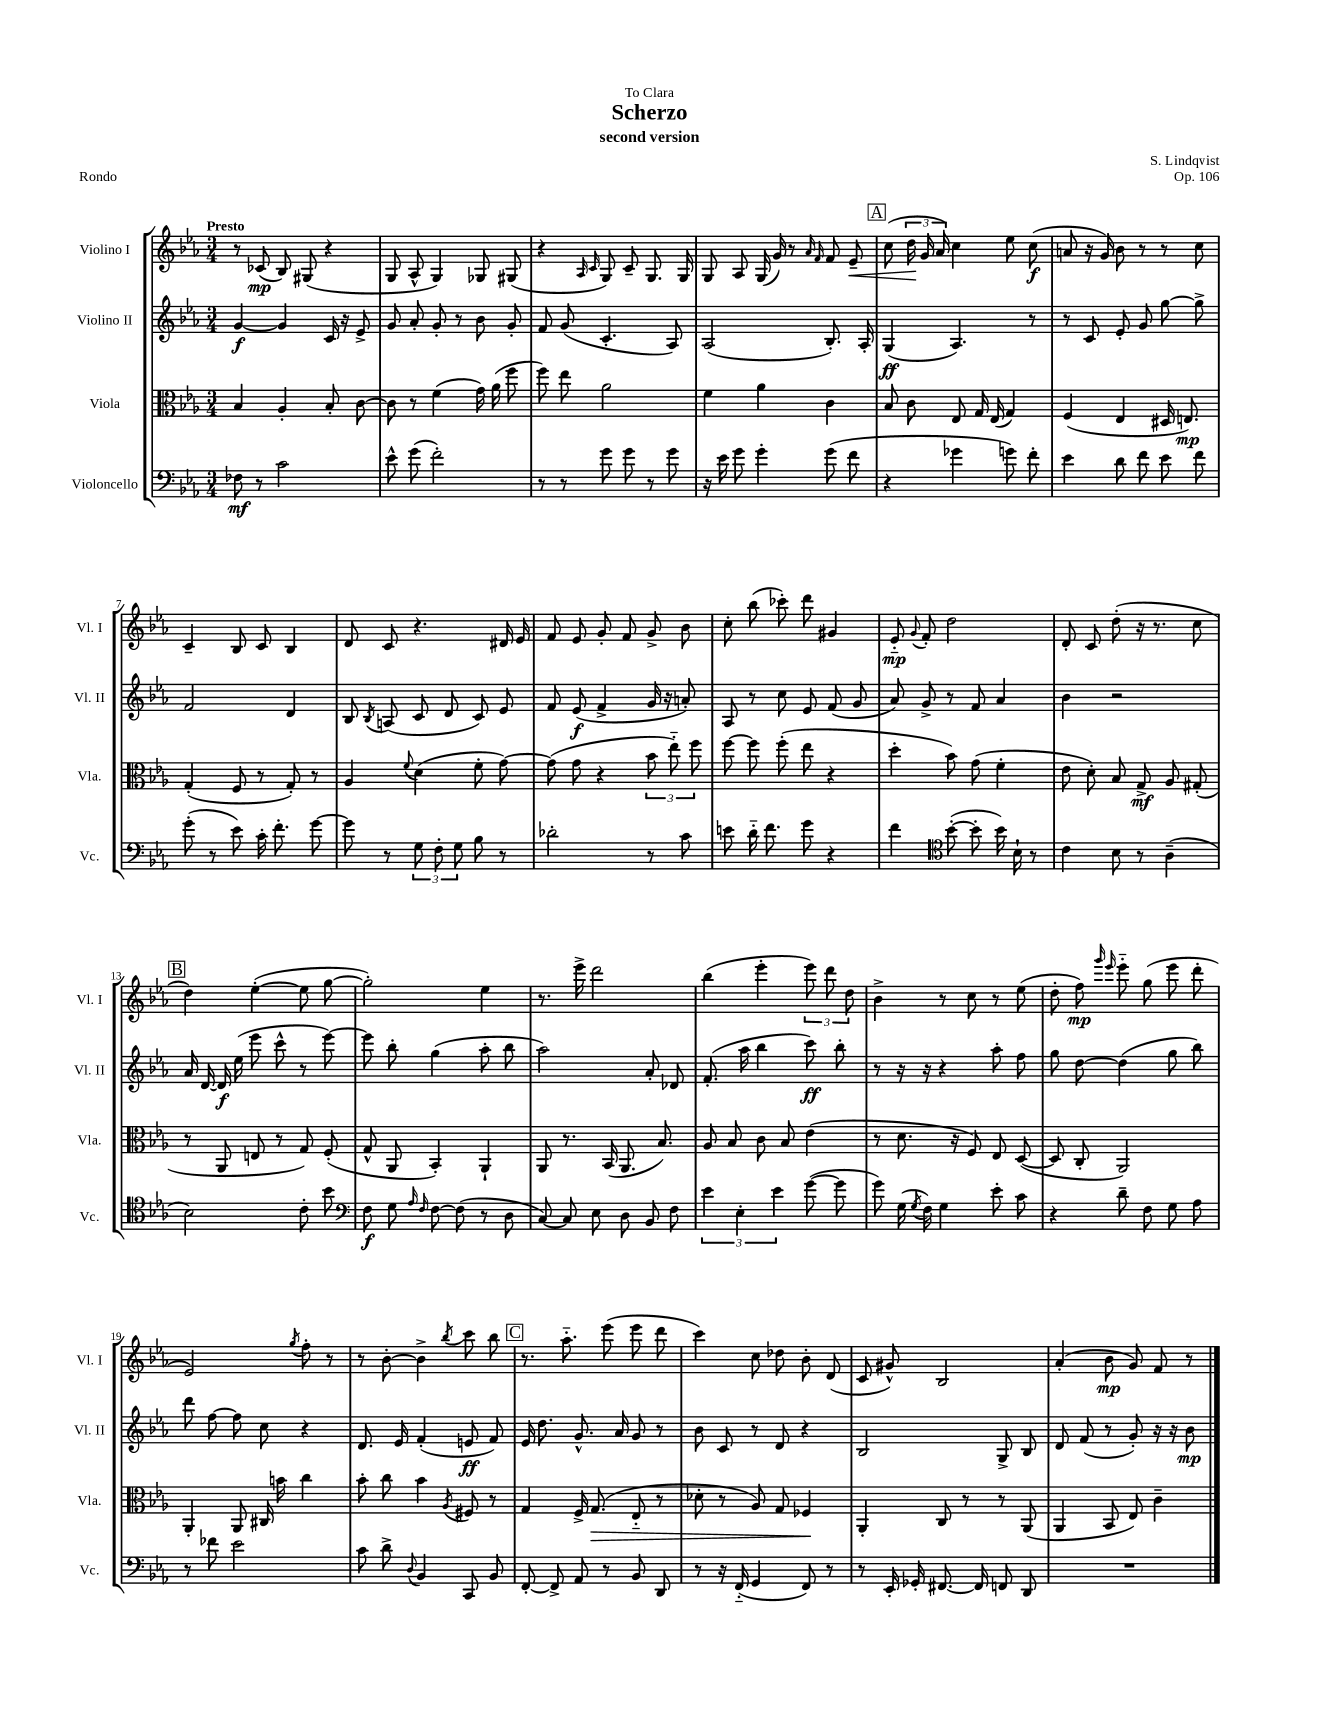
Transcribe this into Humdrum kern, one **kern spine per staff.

**kern	**kern	**kern	**kern
*staff4	*staff3	*staff2	*staff1
*clefF4	*clefC3	*clefG2	*clefG2
*k[b-e-a-]	*k[b-e-a-]	*k[b-e-a-]	*k[b-e-a-]
*M3/4	*M3/4	*M3/4	*M3/4
8F-	4B-	[4g	8r
8r	.	.	(8c-
2c	4A-'	4g]	8B-)
.	.	.	(8G#
.	8B-'	16c	4r
.	.	16r	.
.	[8c	8e-^	.
=	=	=	=
8e-^^	8c]	8g	8G
(8g	8r	8a-'	8A-^^
2f')	(4f	8g'	4G)
.	.	8r	.
.	16g)	8b-	8G-
.	(16a-	.	.
.	8ff	8g'	(8G#
=	=	=	=
8r	8ff)	8f	4r
8r	8ee-	(8g	.
.	.	.	16qqA-
.	.	.	16qqc
8g	2a-	4.c'	8G)
8g	.	.	8c~
8r	.	.	8.G
8g	.	8A-)	.
.	.	.	16G
=	=	=	=
16r	4f	(2A-	8G
16e-	.	.	.
8g	.	.	8A-
4g'	4a-	.	(16G
.	.	.	16g)
.	.	.	8r
.	.	.	16qqa-
.	.	.	16qqf
(8g	4c	8.B-')	8f
8f	.	.	8e-~
.	.	16A-'	.
=	=	=	=
4r	8B-	(4G	(8cc
.	8c	.	24dd
.	.	.	24g
.	.	.	24a-)
4g-	8E-	4.A-)	4cc
.	16G	.	.
.	(16E-	.	.
8g)	4G)	.	8ee-
8f'	.	8r	(8cc
=	=	=	=
4e-	(4F	8r	8a
.	.	8c	16r
.	.	.	16g)
8d	4E-	8e-'	8b-
8f	.	8g	8r
8e-	16D#	[8gg	8r
.	8.E)	.	.
8f	.	8gg^]	8cc
=	=	=	=
(8g'	(4G'	2f	4c~
8r	.	.	.
8e-)	8F	.	8B-
16c'	8r	.	8c
8.f'	.	.	.
.	8G')	4d	4B-
[8g	8r	.	.
=	=	=	=
8g]	4A-	8B-	8d
.	.	8qB-	.
8r	.	(8A	8c
.	8qqf	.	.
12G	(4d	8c	4.r
12F'	.	.	.
.	.	8d	.
12G	.	.	.
8B-	8f'	8c)	.
8r	[8g)	8e-	16d#
.	.	.	16e-
=	=	=	=
2d-'	(8g]	8f	8f
.	8g	(8e-	8e-
.	4r	4f^	8g'
.	.	.	8f
8r	12b-	16g	8g^
.	.	16r	.
.	12ee-'~)	.	.
8c	.	8a')	8b-
.	12ff	.	.
=	=	=	=
8e	[8ff	8A-	8cc'
16d'~	8ff]	8r	(8bb-
8.f	.	.	.
.	(8ff'	8cc	8ccc-')
8g	8ee-	8e-	8ddd
4r	4r	(8f	4g#
.	.	8g	.
=	=	=	=
4f	4dd'	8a-)	8e-'~
.	.	.	8qqg
.	.	8g^	8f'
*clefC4	*	*	*
([8b-'	8b-)	8r	2dd
8b-']	(8g	8f	.
16b-)	4f'	4a-	.
16B-`	.	.	.
8r	.	.	.
=	=	=	=
4c	8e-	4b-	8d'
.	8d')	.	8c
8B-	8B-	2r	(8dd'
8r	8G^	.	16r
.	.	.	8.r
(4A-~	8A-	.	.
.	(8G#'	.	8cc
=	=	=	=
2B-)	8r	16a-	4dd)
.	.	[16d	.
.	8AA-	16d]	.
.	.	(16ee-	.
.	8E	8eee-	([4ee-'
.	8r	8ccc^^	.
8c'	8G)	8r	8ee-]
8b-	(8F'	[8eee-)	[8gg
=	=	=	=
*clefF4	*	*	*
8F	8G^^	8eee-]	2gg'])
8G	8AA-	8bb-'	.
16qqA-	.	.	.
16qqF	.	.	.
[8F	4BB-')	(4gg	.
(8F]	.	.	.
8r	4AA-`	8aa-'	4ee-
8D	.	8bb-	.
=	=	=	=
[8C)	8AA-	2aa-)	8.r
8C]	8.r	.	.
.	.	.	16eee-^
8E-	.	.	2ddd
.	(16BB-	.	.
8D	8.AA-	.	.
8BB-	.	8a-'	.
.	8.B-)	.	.
8F	.	8d-	.
=	=	=	=
6e-	8A-	(8.f'	(4bb-
.	8B-	.	.
6E-'	.	.	.
.	.	16aa-	.
.	8c	4bb-	4eee-'
6e-	.	.	.
.	8B-	.	.
([8g	(4e-	8ccc)	12eee-)
.	.	.	12ddd
8g]	.	8bb-'	.
.	.	.	12dd
=	=	=	=
8g)	8r	8r	4b-^
(16G	8.d	16r	.
8qG	.	.	.
16F)	.	16r	.
4G	.	4r	8r
.	16r	.	.
.	8F)	.	8cc
8e-'	8E-	8aa-'	8r
8c	([8D	8ff	(8ee-
=	=	=	=
4r	8D]	8gg	8dd'
.	8C'	[8dd	8ff)
.	.	.	16qqggg
.	.	.	16qqeee-
8d~	2AA-)	(4dd]	8eee-'~
8F	.	.	(8gg
8G	.	8gg	8eee-
8A-	.	8bb-)	8ddd'
=	=	=	=
8r	4AA-'	8ddd	2e-)
8f-	.	[8ff	.
2e-	8AA-	8ff]	.
.	16C#	8cc	.
.	16b	.	.
.	.	.	8qgg
.	4cc	4r	8ff'
.	.	.	8r
=	=	=	=
8c	8b-'	8.d	8r
8d^	8cc	.	[8b-'
.	.	16e-	.
8qqD	.	.	.
4BB-	4b-	(4f'	4b-^]
.	8qA-	.	8qbb-
8CC	8F#	8e	8ccc
8BB-	8r	8f)	8bb-
=	=	=	=
[8FF'	4G	16e-	8.r
.	.	8.dd	.
8FF^]	.	.	.
.	.	.	8.aa-'~
8AA-	16F^	8.g^^	.
.	(8.G	.	.
8r	.	.	(8eee-
.	.	16a-	.
8BB-	8E-'~	8g	8eee-
8DD	8r	8r	8ddd
=	=	=	=
8r	8d-'	8b-	4ccc)
16r	8r	8c	.
(16FF'~	.	.	.
4GG	8A-)	8r	8cc
.	8G	8d	8dd-
8FF)	4F-	4r	8b-'
8r	.	.	(8d
=	=	=	=
8r	4AA-'	2B-	8c
16EE-'	.	.	8g#^^)
16GG-'	.	.	.
[8.FF#	8C	.	2B-
.	8r	.	.
16FF#]	.	.	.
8FF	8r	8G^	.
8DD	(8AA-	8B-	.
=	=	=	=
2.r	4AA-	8d	(4a-'
.	.	(8f	.
.	8BB-	8r	8b-
.	8E-)	8g')	8g)
.	4c~	16r	8f
.	.	16r	.
.	.	8b-	8r
==	==	==	==
*-	*-	*-	*-
